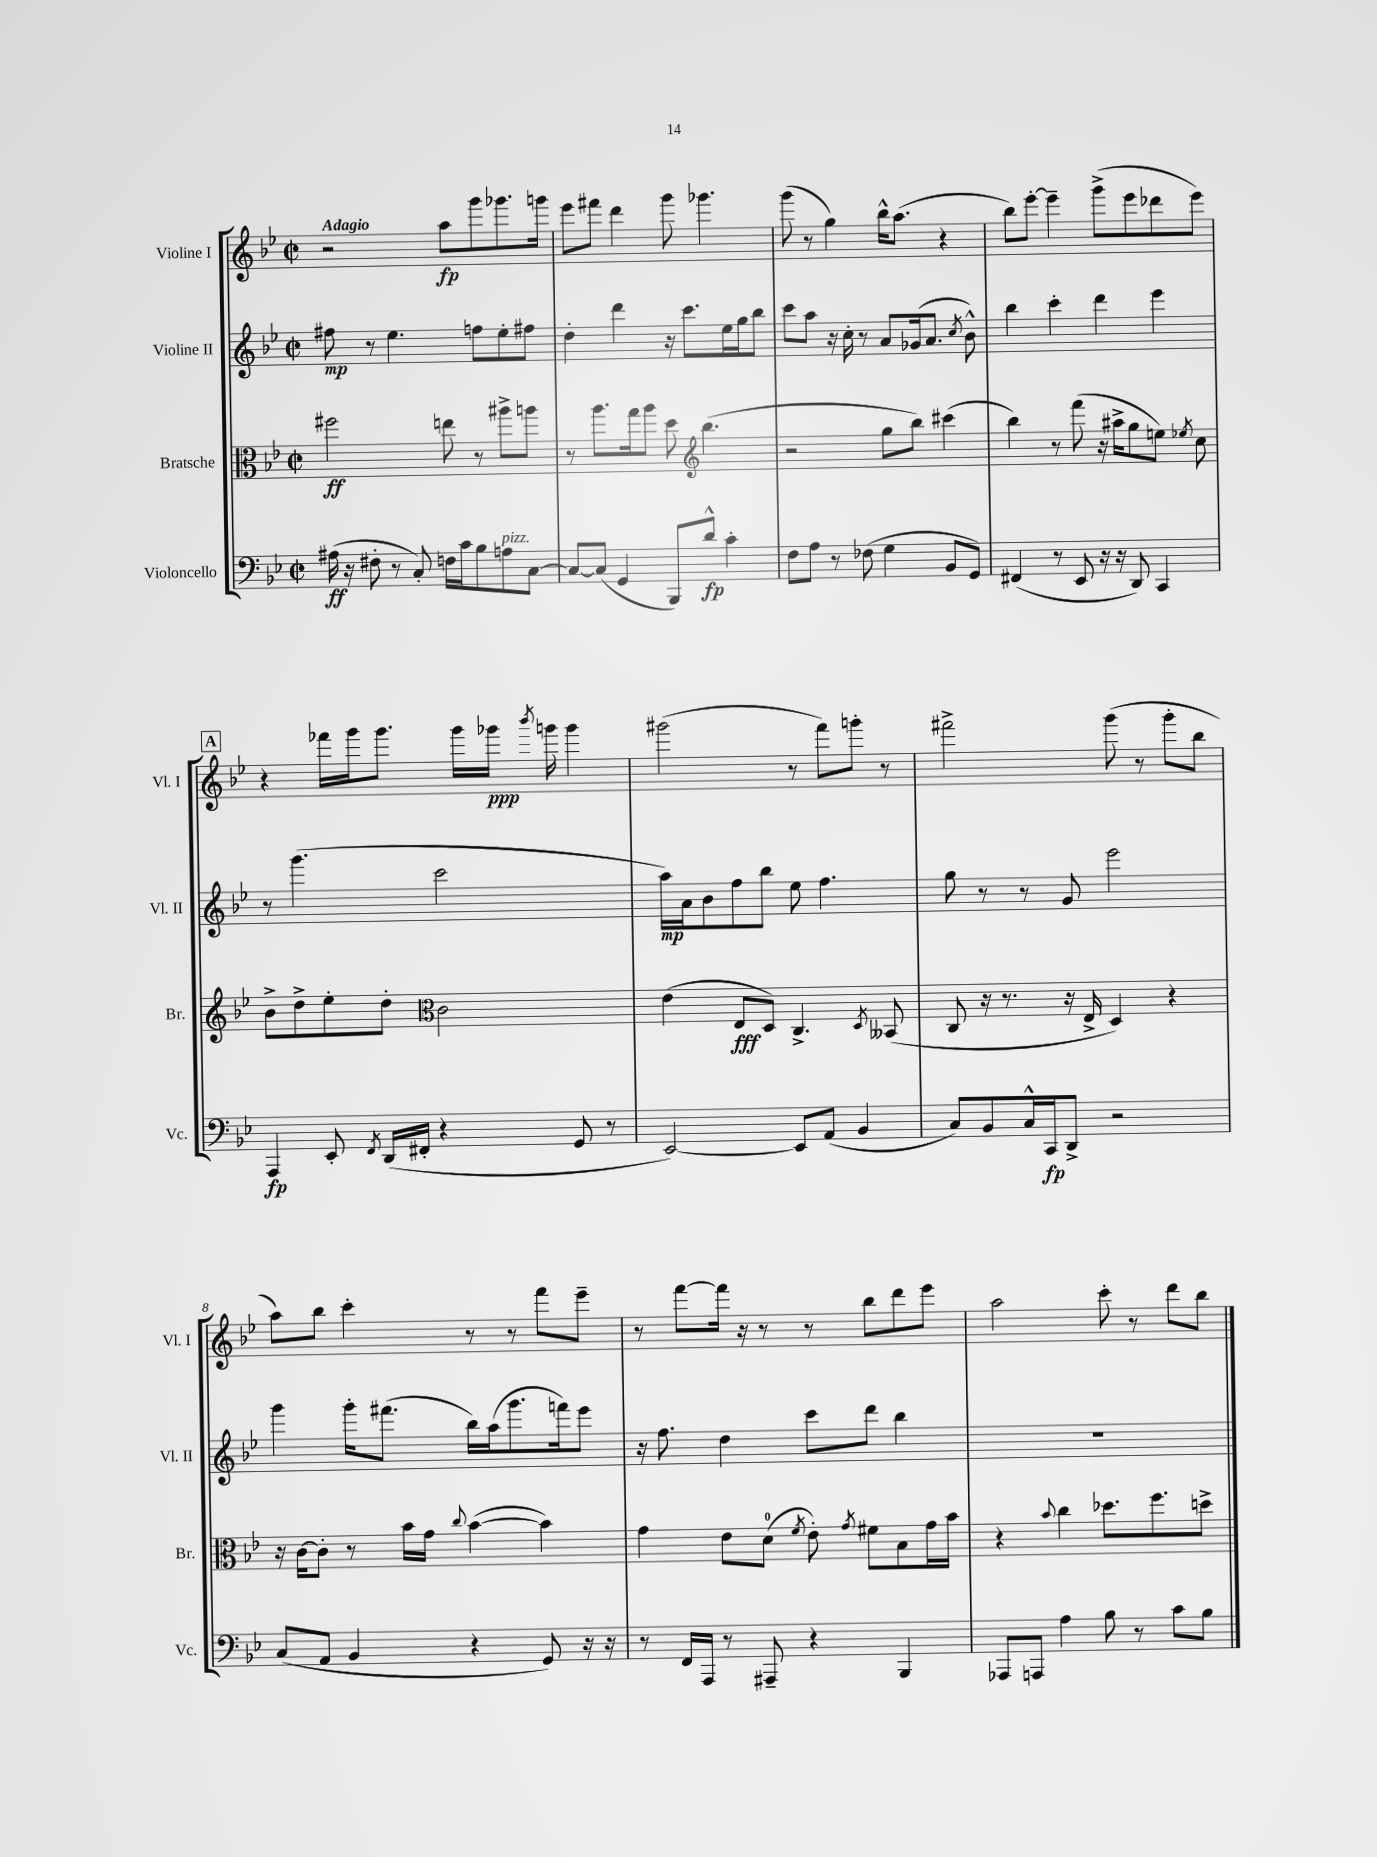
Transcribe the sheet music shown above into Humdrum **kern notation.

**kern	**dynam	**kern	**dynam	**kern	**dynam	**kern	**dynam
*part4	*part4	*part3	*part3	*part2	*part2	*part1	*part1
*staff4	*staff4	*staff3	*staff3	*staff2	*staff2	*staff1	*staff1
*I"Violoncello	*	*I"Bratsche	*	*I"Violine II	*	*I"Violine I	*
*I'Vc.	*	*I'Br.	*	*I'Vl. II	*	*I'Vl. I	*
*clefF4	*	*clefC3	*	*clefG2	*	*clefG2	*
*k[b-e-]	*	*k[b-e-]	*	*k[b-e-]	*	*k[b-e-]	*
*M2/2	*	*M2/2	*	*M2/2	*	*M2/2	*
*met(c|)	*	*met(c|)	*	*met(c|)	*	*met(c|)	*
=1	=1	=1	=1	=1	=1	=1	=1
!	!	!	!	!	!	!LO:TX:a:B:t=Adagio	!
(16A#X\	ff	2ff#X\	ff	8ff#X\	mp	2r	.
16r	.	.	.	.	.	.	.
8F#X'\	.	.	.	8r	.	.	.
8r	.	.	.	4.ee-\	.	.	.
8C'/)	.	.	.	.	.	.	.
16Fn\LL	.	8een\	.	.	.	8aa\L	fp
16c\J	.	.	.	.	.	.	.
8B-\	.	8r	.	8ffn\L	.	8ggg\	.
!LO:TX:a:i:t=pizz.	!	!	!	!	!	!	!
8An\	.	8aa#X^\L	.	8ee-'\	.	8.ggg-X\	.
[8C\J	.	8aan\J	.	8ff#X\J	.	.	.
.	.	.	.	.	.	16gggn\Jk	.
=2	=2	=2	=2	=2	=2	=2	=2
8C/L_	.	8r	.	4dd'\	.	8eee-\L	.
(8C/J]	.	8.aa\L	.	.	.	8fff#X\J	.
4GG/	.	.	.	4ddd\	.	4ddd\	.
.	.	16gg\k	.	.	.	.	.
.	.	8aa\J	.	.	.	.	.
8BBB-/L)	.	8dd\	.	16r	.	8ggg\	.
.	.	.	.	8.ccc\L	.	.	.
*	*	*clefG2	*	*	*	*	*
8d^^/J	fp	(4.bb-\	.	.	.	4.ggg-X\	.
4c'\	.	.	.	16ee-\L	.	.	.
.	.	.	.	16gg\J	.	.	.
.	.	.	.	8bb-\J	.	.	.
=3	=3	=3	=3	=3	=3	=3	=3
8F\L	.	2r	.	8ccc\L	.	(8ggg\	.
8A\J	.	.	.	8aa\J	.	8r	.
8r	.	.	.	16r	.	4gg\)	.
.	.	.	.	16cc'\	.	.	.
(8F-X\	.	.	.	8r	.	.	.
4G\	.	8gg\L	.	8a/L	.	16bb-^^\KL	.
.	.	.	.	.	.	(8.aa\J	.
.	.	8bb-\J)	.	(16g-X/k	.	.	.
.	.	.	.	8.a/J	.	.	.
8BB-/L	.	(4ccc#X\	.	.	.	4r	.
.	.	.	.	8qcc/	.	.	.
8GG/J)	.	.	.	8b-^^\)	.	.	.
=4	=4	=4	=4	=4	=4	=4	=4
(4FF#X/	.	4bb-\)	.	4bb-\	.	8bb-\L)	.
.	.	.	.	.	.	[8eee-'\J	.
8r	.	8r	.	4ccc'\	.	4eee-~\]	.
8EE-/	.	(8fff\	.	.	.	.	.
16r	.	16r	.	4ddd\	.	(8ggg^\L	.
16r	.	16aa#X^\KL	.	.	.	.	.
8DD/)	.	8gg\	.	.	.	8eee-\	.
4CC/	.	8een\J)	.	4eee-\	.	8ddd-X\	.
.	.	8qee-X/	.	.	.	.	.
.	.	8cc\	.	.	.	8eee-\J)	.
!!LO:LB:g=z
!!LO:REH:place=s1:t=A
=5	=5	=5	=5	=5	=5	=5	=5
4AAA/	fp	8b-^\L	.	8r	.	4r	.
.	.	8dd^\	.	(4.ggg\	.	.	.
8EE-'/	.	8ee-'\	.	.	.	16fff-X\LL	.
.	.	.	.	.	.	16ggg\J	.
8qFF/	.	.	.	.	.	.	.
(16DD/LL	.	8dd'\J	.	.	.	8.ggg\J	.
16FF#X'/JJ	.	.	.	.	.	.	.
*	*	*clefC3	*	*	*	*	*
4r	.	2c\	.	2ccc\	.	.	.
.	.	.	.	.	.	16ggg\LL	.
.	.	.	.	.	.	16ggg-X\JJ	ppp
.	.	.	.	.	.	8qbbb-/	.
.	.	.	.	.	.	16gggn\	.
8GG/	.	.	.	.	.	4ggg\	.
8r	.	.	.	.	.	.	.
=6	=6	=6	=6	=6	=6	=6	=6
[2EE-/)	.	(4e-\	.	16aa\LL)	mp	(2ggg#X\	.
.	.	.	.	16a\J	.	.	.
.	.	.	.	8b-\	.	.	.
.	.	8E-/L	fff	8ff\	.	.	.
.	.	8D/J)	.	8bb-\J	.	.	.
8EE-/L]	.	4.C^/	.	8ee-\	.	8r	.
(8AA/J	.	.	.	4.ff\	.	8fff\L)	.
4BB-/	.	.	.	.	.	8gggn'\J	.
.	.	8qD/	.	.	.	.	.
.	.	(8BB--X/	.	.	.	8r	.
=7	=7	=7	=7	=7	=7	=7	=7
8C/L)	.	8C/	.	8gg\	.	2fff#X^\	.
8BB-/	.	16r	.	8r	.	.	.
.	.	8.r	.	.	.	.	.
16C^^/L	.	.	.	8r	.	.	.
16CC/J	fp	.	.	.	.	.	.
8DD^/J	.	16r	.	8g/	.	.	.
.	.	16E-^/	.	.	.	.	.
2r	.	4D/)	.	2eee-\	.	(8ggg\	.
.	.	.	.	.	.	8r	.
.	.	4r	.	.	.	8ggg'\L	.
.	.	.	.	.	.	8bb-\J	.
!!LO:LB:g=z
=8	=8	=8	=8	=8	=8	=8	=8
(8C/L	.	16r	.	4ggg\	.	8aa\L)	.
.	.	[16c\KL	.	.	.	.	.
8AA/J	.	8c'\J]	.	.	.	8bb-\J	.
4BB-/	.	8r	.	16ggg'\KL	.	4ccc'\	.
.	.	.	.	(8.fff#X\J	.	.	.
.	.	16b-\LL	.	.	.	.	.
.	.	16g\JJ	.	.	.	.	.
.	.	8qqcc/	.	.	.	.	.
4r	.	([4b-\	.	16bb-\LL)	.	8r	.
.	.	.	.	(16aa\J	.	.	.
.	.	.	.	8.ggg\	.	8r	.
8GG/)	.	4b-\])	.	.	.	8fff\L	.
.	.	.	.	16fffn\k)	.	.	.
16r	.	.	.	8eee-\J	.	8eee-~\J	.
16r	.	.	.	.	.	.	.
=9	=9	=9	=9	=9	=9	=9	=9
8r	.	4g\	.	16r	.	8r	.
.	.	.	.	8.ff\	.	.	.
16FF/LL	.	.	.	.	.	[8fff\L	.
16AAA/JJ	.	.	.	.	.	.	.
8r	.	8e-\L	.	4dd\	.	16fff\Jk]	.
.	.	.	.	.	.	16r	.
8AAA#X~/	.	(8d\J	.	.	.	8r	.
.	.	8qf/	.	.	.	.	.
4r	.	8e-'\)	.	8ccc\L	.	8r	.
.	.	8qg/	.	.	.	.	.
.	.	8f#X\L	.	8ddd\J	.	8bb-\L	.
4BBB-/	.	8B-\	.	4bb-\	.	8ddd\	.
.	.	16g\L	.	.	.	8eee-\J	.
.	.	16b-\JJ	.	.	.	.	.
=10	=10	=10	=10	=10	=10	=10	=10
8AAA-X/L	.	4r	.	1r	.	2aa\	.
8AAAn/J	.	.	.	.	.	.	.
.	.	8qqb-/	.	.	.	.	.
4A\	.	4cc\	.	.	.	.	.
8B-\	.	8.dd-X\L	.	.	.	8ccc'\	.
8r	.	.	.	.	.	8r	.
.	.	8.ff\	.	.	.	.	.
8c\L	.	.	.	.	.	8ddd\L	.
8B-\J	.	8ddn^\J	.	.	.	8bb-\J	.
==	==	==	==	==	==	==	==
*-	*-	*-	*-	*-	*-	*-	*-
